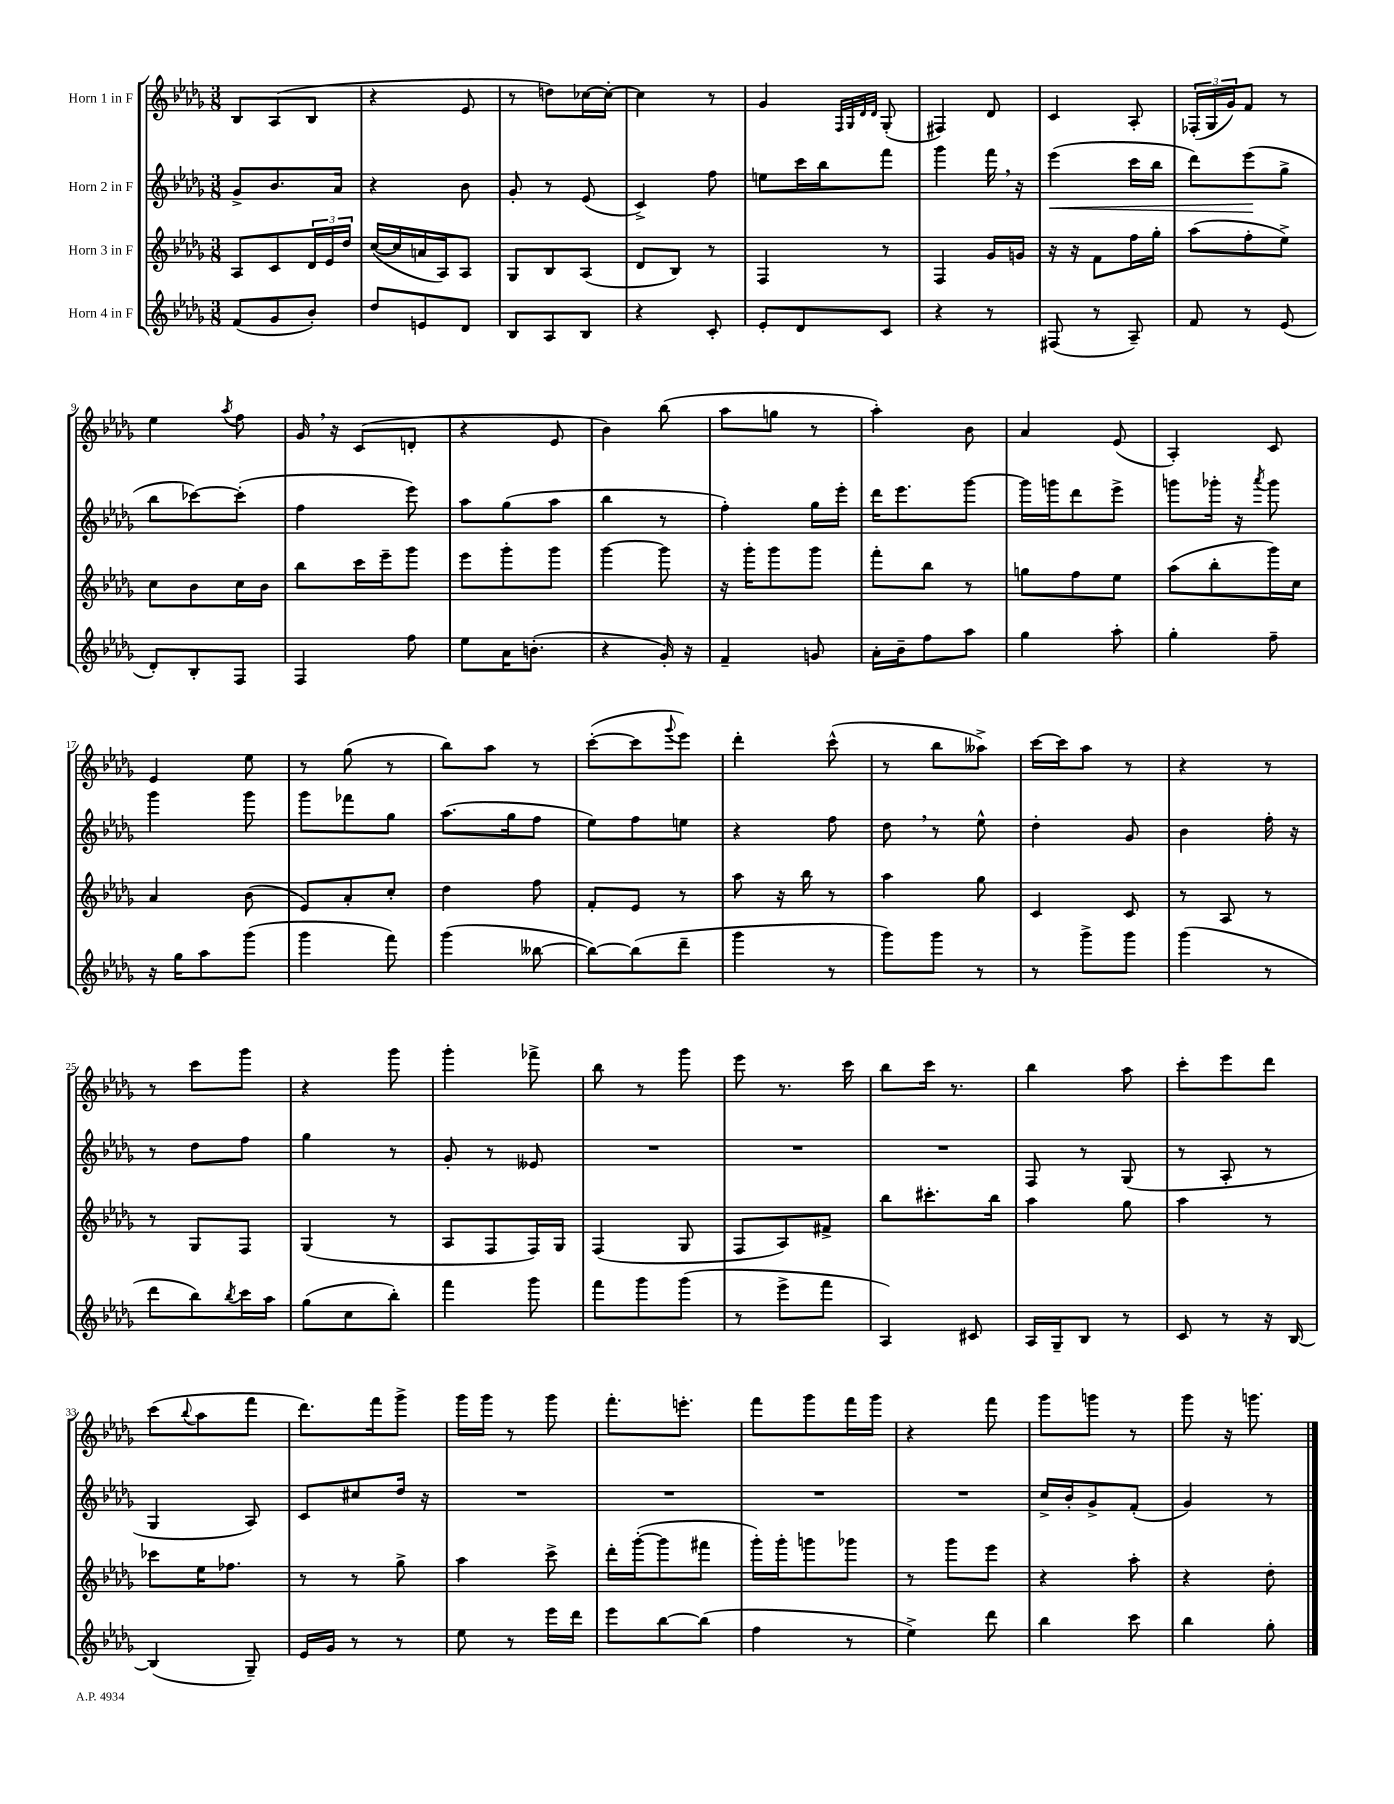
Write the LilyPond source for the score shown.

<<
\new StaffGroup <<
\new Staff = "s0" \with { instrumentName = "Horn 1 in F" } {
    \clef treble \key des \major \numericTimeSignature \time 3/8
    bes8 aes8( bes8 |
    r4 ees'8 |
    r8 d''8) ces''16~ ces''16~-. |
    ces''4 r8 |
    ges'4 \grace { f32 ges32 des'32 des'32 } ges8-.( |
    fis4) des'8 |
    c'4 aes8-. |
    \tuplet 3/2 { fes16-.( ges16 ges'16) } f'8 r8 |
    ees''4 \acciaccatura { aes''8 } f''8 |
    ges'16 \breathe r16 c'8( d'8-. |
    r4 ees'8 |
    bes'4) bes''8( |
    aes''8 g''8 r8 |
    aes''4-.) bes'8 |
    aes'4 ees'8( |
    aes4-.) c'8 |
    ees'4 ees''8 |
    r8 ges''8( r8 |
    bes''8) aes''8 r8 |
    c'''8~-.( c'''8 \appoggiatura { ges'''8 } ees'''8) |
    des'''4-. c'''8-^( |
    r8 bes''8 aeses''8->) |
    c'''16~ c'''16 aes''8 r8 |
    r4 r8 |
    r8 c'''8 ges'''8 |
    r4 ges'''8 |
    ges'''4-. fes'''8-> |
    bes''8 r8 ges'''8 |
    ees'''8 r8. c'''16 |
    bes''8 c'''16 r8. |
    bes''4 aes''8 |
    c'''8-. ees'''8 des'''8 |
    c'''8( \appoggiatura { bes''8 } aes''8 f'''8 |
    des'''8.) f'''16 ges'''8-> |
    ges'''16 ges'''16 r8 ges'''8 |
    f'''8.-. e'''8.-. |
    f'''8 ges'''8 f'''16 ges'''16 |
    r4 f'''8 |
    ges'''8 g'''8 r8 |
    ges'''8 r16 g'''8. \bar "|." |
}
\new Staff = "s1" \with { instrumentName = "Horn 2 in F" } {
    \clef treble \key des \major \numericTimeSignature \time 3/8
    ges'8-> bes'8. aes'16 |
    r4 bes'8 |
    ges'8-. r8 ees'8( |
    c'4->) f''8 |
    e''8 c'''16 bes''16 f'''8 |
    ges'''4 f'''16 \breathe r16 |
    ees'''4\<( c'''16 bes''16 |
    des'''8) ees'''8\!( ges''8-> |
    bes''8 ces'''8~) ces'''8-.( |
    f''4 ees'''8) |
    aes''8 ges''8( aes''8 |
    bes''4 r8 |
    f''4-.) ges''16 ees'''16-. |
    des'''16 ees'''8. ges'''8~ |
    ges'''16 g'''16 des'''8 ees'''8-> |
    g'''8 ges'''16-. r16 \acciaccatura { aes'''8 } ges'''8 |
    ges'''4 ges'''8 |
    ges'''8 fes'''8 ges''8 |
    aes''8.( ges''16 f''8 |
    ees''8) f''8 e''8 |
    r4 f''8 |
    des''8 \breathe r8 ees''8-^ |
    des''4-. ges'8 |
    bes'4 f''16-. r16 |
    r8 des''8 f''8 |
    ges''4 r8 |
    ges'8-. r8 eeses'8 |
    R4. |
    R4. |
    R4. |
    f8 r8 ges8( |
    r8 aes8-. r8 |
    ges4 aes8) |
    c'8 cis''8 des''16 r16 |
    R4. |
    R4. |
    R4. |
    R4. |
    c''16-> bes'16-. ges'8-> f'8-.( |
    ges'4) r8 \bar "|." |
}
\new Staff = "s2" \with { instrumentName = "Horn 3 in F" } {
    \clef treble \key des \major \numericTimeSignature \time 3/8
    aes8 c'8 \tuplet 3/2 { des'16 ees'16 des''16 } |
    c''16~( c''16 a'16 aes16) aes8 |
    ges8 bes8 aes8( |
    des'8 bes8) r8 |
    f4 r8 |
    f4 ges'16 g'16 |
    r16 r16 f'8 f''16 ges''16-. |
    aes''8( f''8-. ees''8->) |
    c''8 bes'8 c''16 bes'16 |
    bes''8 c'''16 ees'''16-- ges'''8 |
    ees'''8 ges'''8-. ges'''8 |
    ges'''4~ ges'''8 |
    r16 ges'''16-. ges'''8 ges'''8 |
    f'''8-. bes''8 r8 |
    g''8 f''8 ees''8 |
    aes''8( bes''8-. ges'''16) c''16 |
    aes'4 bes'8( |
    ees'8) aes'8-. c''8-. |
    des''4 f''8 |
    f'8-. ees'8 r8 |
    aes''8 r16 bes''16 r8 |
    aes''4 ges''8 |
    c'4 c'8 |
    r8 aes8 r8 |
    r8 ges8 f8 |
    ges4( r8 |
    aes8 f8 f16) ges16 |
    f4( ges8 |
    f8 aes8) fis'8-> |
    bes''8 cis'''8.-. bes''16 |
    aes''4 ges''8 |
    aes''4 r8 |
    ces'''8 ees''16 fes''8. |
    r8 r8 ges''8-> |
    aes''4 c'''8-> |
    des'''16-. ges'''16~-.( ges'''8 fis'''8 |
    ges'''16-.) ges'''16-. g'''8 ges'''8 |
    r8 ges'''8 ees'''8 |
    r4 aes''8-. |
    r4 des''8-. \bar "|." |
}
\new Staff = "s3" \with { instrumentName = "Horn 4 in F" } {
    \clef treble \key des \major \numericTimeSignature \time 3/8
    f'8( ges'8 bes'8-.) |
    des''8 e'8 des'8 |
    bes8 aes8 bes8 |
    r4 c'8-. |
    ees'8-. des'8 c'8 |
    r4 r8 |
    fis8( r8 aes8--) |
    f'8 r8 ees'8( |
    des'8-.) bes8-. f8 |
    f4 f''8 |
    ees''8 aes'16 b'8.-.( |
    r4 ges'16-.) r16 |
    f'4-- g'8 |
    aes'16-. bes'16-- f''8 aes''8 |
    ges''4 aes''8-. |
    ges''4-. f''8-- |
    r16 ges''16 aes''8 ges'''8( |
    ges'''4 f'''8) |
    ges'''4( beses''8~ |
    beses''8~) beses''8( des'''8-- |
    ges'''4 r8 |
    ges'''8) ges'''8 r8 |
    r8 ges'''8-> ges'''8 |
    ges'''4( r8 |
    des'''8 bes''8) \acciaccatura { bes''8 } c'''16 aes''16 |
    ges''8( c''8 bes''8-.) |
    f'''4 ges'''8 |
    f'''8 ges'''8 ges'''8( |
    r8 ees'''8-> f'''8 |
    aes4) cis'8 |
    aes16 ges16-- bes8 r8 |
    c'8 r8 r16 bes16~ |
    bes4( ges8--) |
    ees'16 ges'16 r8 r8 |
    ees''8 r8 ees'''16 des'''16 |
    ees'''8 bes''8~ bes''8( |
    f''4 r8 |
    ees''4->) des'''8 |
    bes''4 c'''8 |
    bes''4 ges''8-. \bar "|." |
}
>>
>>
